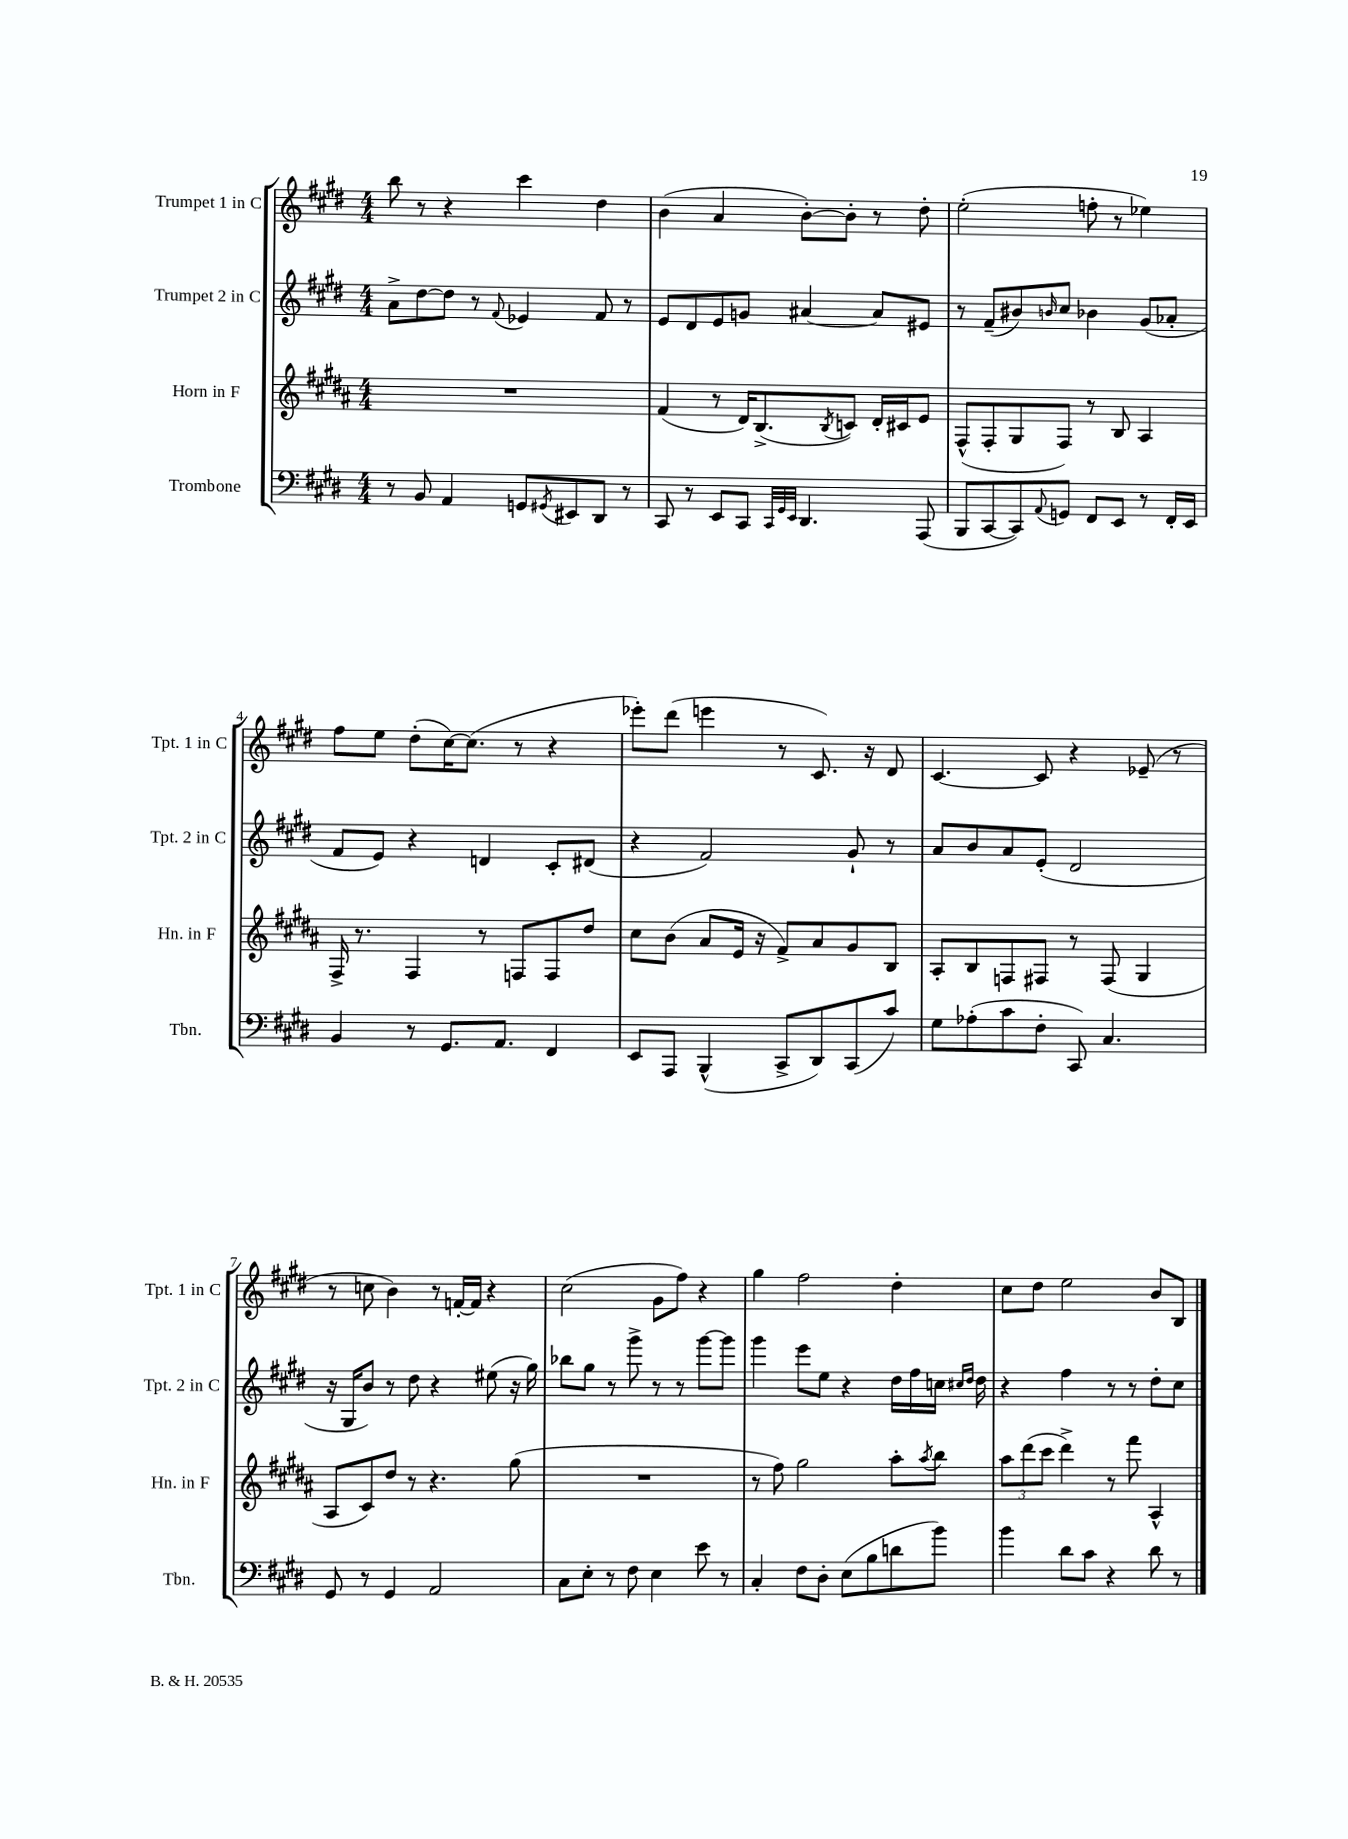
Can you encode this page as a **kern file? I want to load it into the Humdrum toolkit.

**kern	**kern	**kern	**kern
*staff4	*staff3	*staff2	*staff1
*clefF4	*clefG2	*clefG2	*clefG2
*k[f#c#g#d#]	*k[f#c#g#d#a#]	*k[f#c#g#d#]	*k[f#c#g#d#]
*M4/4	*M4/4	*M4/4	*M4/4
8r	1r	8a^\L	8bb\
8BB/	.	[8dd#\	8r
4AA/	.	8dd#\]J	4r
.	.	8r	.
.	.	8qqf#/	.
8GG/L	.	4e-/	4ccc#\
8qGG#/	.	.	.
8EE#/	.	.	.
8DD#/J	.	8f#/	4dd#\
8r	.	8r	.
=	=	=	=
8CC#/	(4f#/	8e/L	(4b\
8r	.	8d#/	.
8EE/L	8r	8e/	4a/
8CC#/J	16d#/LK)	8g/J	.
.	(8.B^/	.	.
32qqCC#/LLL	.	.	.
32qqGG#/	.	.	.
32qqEE/JJJ	.	.	.
4.DD#/	.	[4a#/	[8b'\L)
.	8qB/	.	.
.	8c/J)	.	8b'\]J
.	16d#'/LL	8a#/]L	8r
.	16c#/J	.	.
(8AAA/	8e/J	8e#/J	8dd#'\
=	=	=	=
8BBB/L	(8F#^^/L	8r	(2ee'\
[8CC#/	8F#'/	(8f#~/L	.
8CC#/])	8G#/	8b#/)	.
8qqAA/	.	16qqb/	.
8GG/J	8F#/J)	8cc#/J	.
8FF#/L	8r	4b-\	8ff'\
8EE/J	8B/	.	8r
8r	4A#/	(8g#/L	4ee-\)
16FF#'/LL	.	8a-'/J	.
16EE/JJ	.	.	.
=	=	=	=
4BB/	16F#^/	8f#/L	8ff#\L
.	8.r	.	.
.	.	8e/J)	8ee\J
8r	4F#/	4r	(8dd#'\L
8.GG#/L	.	.	[16cc#\K)
.	.	.	(8.cc#\]J
.	8r	4d/	.
8.AA/J	.	.	.
.	8F/L	.	8r
4FF#/	8F/	8c#'/L	4r
.	8dd#/J	(8d#/J	.
=	=	=	=
8EE/L	8cc#\L	4r	8eee-'\L)
8AAA/J	(8b\J	.	(8ddd#\J
(4BBB^^/	8a#/L	2f#/)	4eee\
.	16e/Jk	.	.
.	16r	.	.
8CC#^/L	8f#^/L)	.	8r
8DD#/)	8a#/	.	8.c#/)
(8CC#/	8g#/	8g#`/	.
.	.	.	16r
8c#/J)	8B/J	8r	8d#/
=	=	=	=
8G#\L	8A#'/L	8a/L	[4.c#/
(8A-'\	8B/	8b/	.
8c#\	8F/	8a/	.
8F#'\J	8F#/J	(8e'/J	8c#/]
8CC#/)	8r	2d#/	4r
4.C#/	(8F#/	.	.
.	4G#/	.	(8e-~/
.	.	.	8r
=	=	=	=
8GG#/	8A#/L	16r	8r
.	.	16G#/LK	.
8r	8c#/)	8b/J)	8cc\
4GG#/	8dd#/J	8r	4b\)
.	8r	8dd#\	.
2AA/	4.r	4r	8r
.	.	.	[16f'/LL
.	.	.	16f/]JJ
.	.	(8ee#\	4r
.	(8gg#\	16r	.
.	.	16gg#\)	.
=	=	=	=
8C#\L	1r	8bb-\L	(2cc#\
8E'\J	.	8gg#\J	.
8r	.	8r	.
8F#\	.	8ggg#^\	.
4E\	.	8r	8g#\L
.	.	8r	8ff#\J)
8e\	.	[8ggg#\L	4r
8r	.	8ggg#\]J	.
=	=	=	=
4C#'/	8r	4ggg#\	4gg#\
.	8ff#\)	.	.
8F#\L	2gg#\	8eee\L	2ff#\
8D#'\J	.	8ee\J	.
(8E\L	.	4r	.
8B\	.	.	.
8d\	8aa#'\L	16dd#\LL	4dd#'\
.	.	16ff#\	.
.	8qaa#/	.	.
8b\J)	8bb\J	16cc\JJ	.
.	.	16qqcc#/LL	.
.	.	16qqdd#/JJ	.
.	.	16dd#\	.
=	=	=	=
4b\	12aa#\L	4r	8cc#\L
.	(12ddd#\	.	.
.	.	.	8dd#\J
.	12ccc#\J	.	.
8d#\L	4ddd#^\)	4ff#\	2ee\
8c#\J	.	.	.
4r	8r	8r	.
.	8fff#\	8r	.
8d#\	4A#^^/	8dd#'\L	8b/L
8r	.	8cc#\J	8B/J
==	==	==	==
*-	*-	*-	*-
